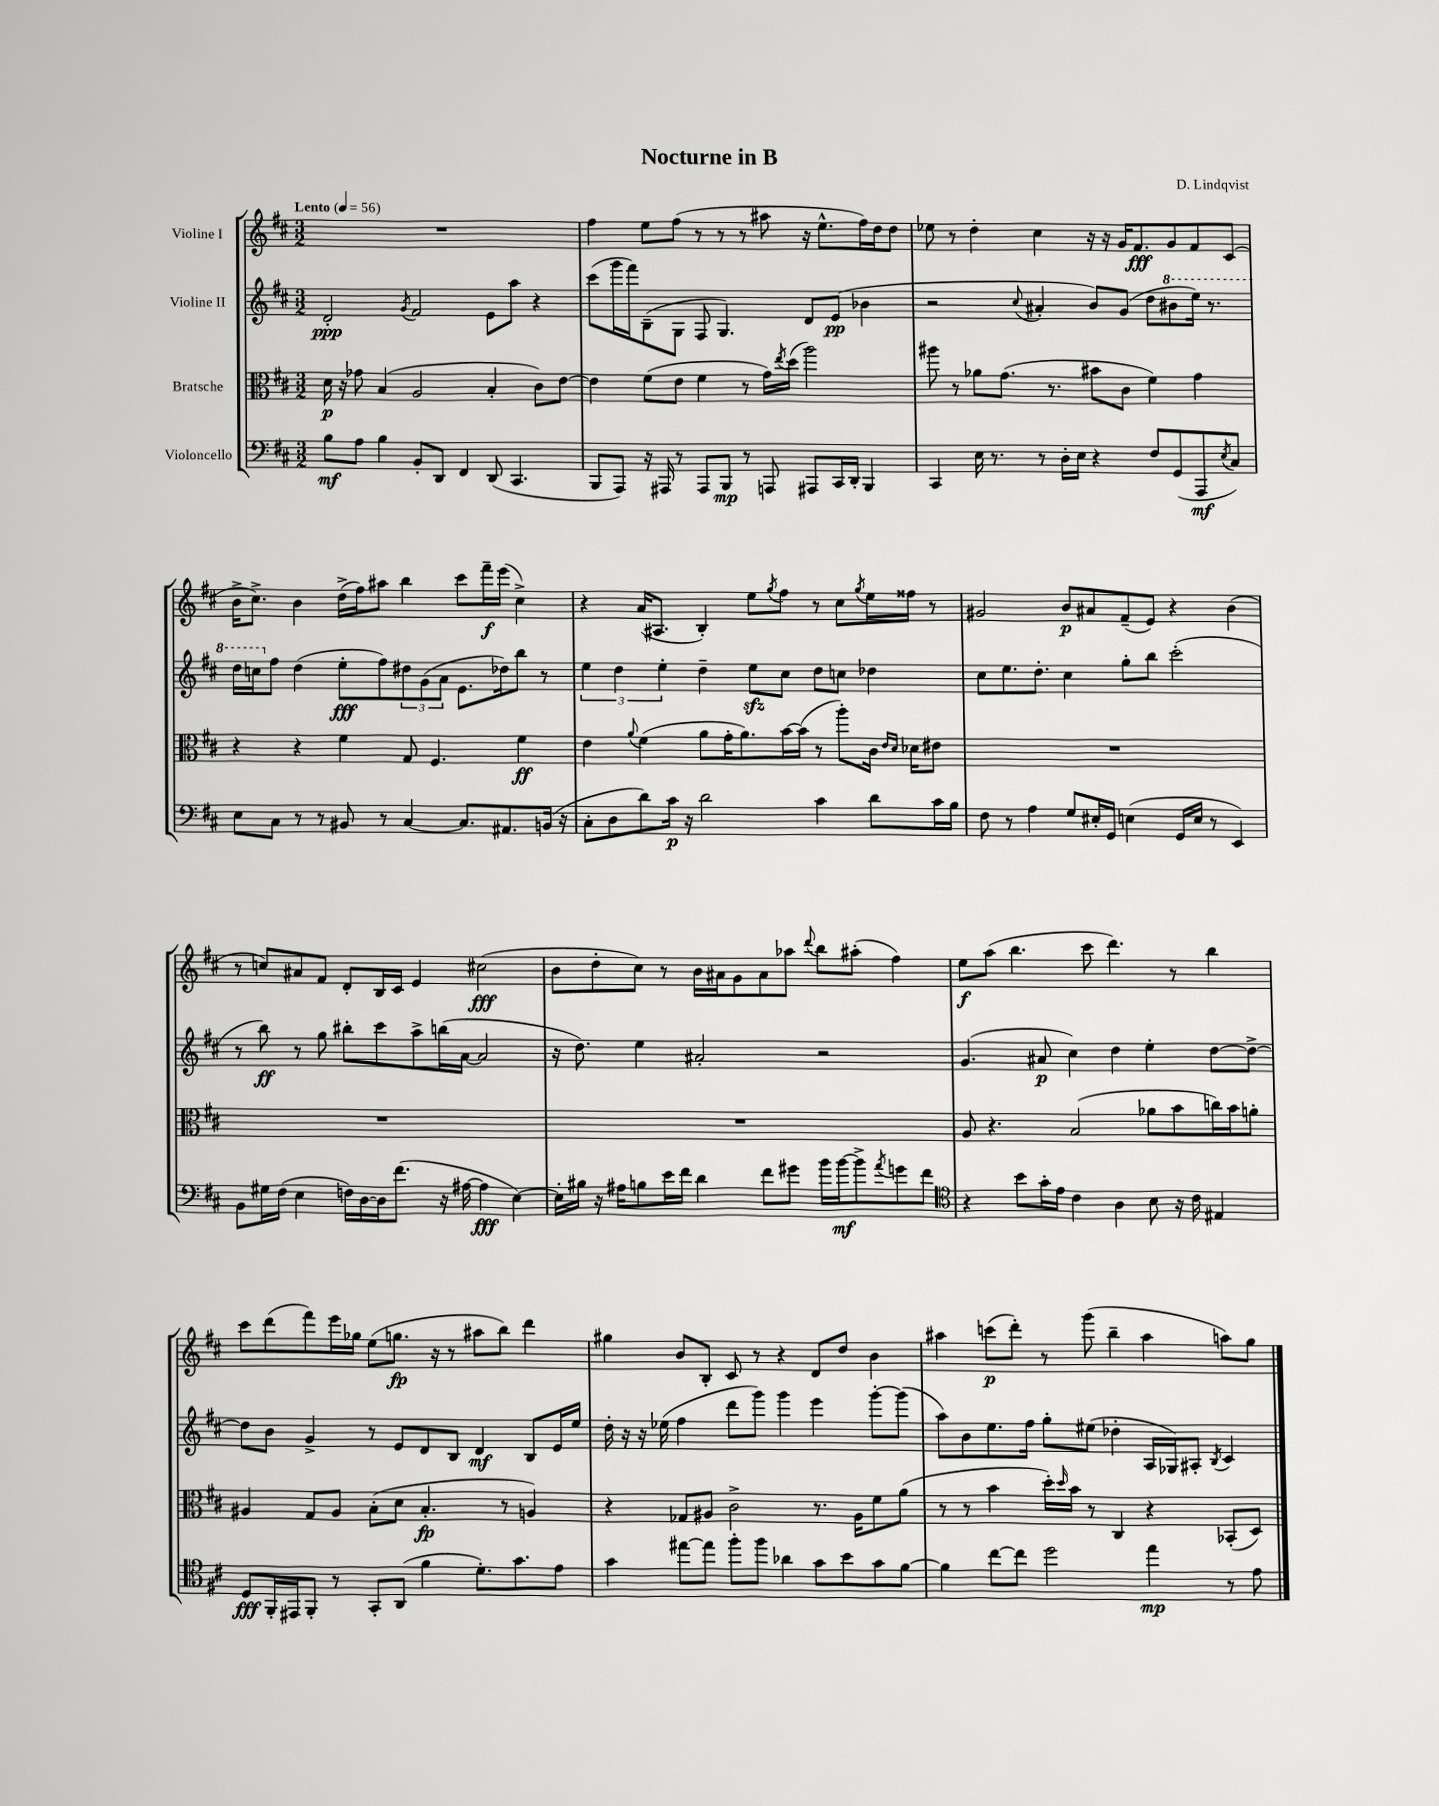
\header { title = "Nocturne in B" composer = "D. Lindqvist" }
<<
\new StaffGroup <<
\new Staff = "s0" \with { instrumentName = "Violine I" } {
    \clef treble \key d \major \numericTimeSignature \time 3/2 \tempo "Lento" 4 = 56
    R1. |
    fis''4 e''8 fis''8( r8 r8 r8 ais''8 r16 e''8.-^ fis''16) d''16 d''8 |
    ees''8 r8 d''4-. cis''4 r16 r16 g'16 fis'8.\fff g'8 fis'8 cis'8( |
    b'16-> cis''8.->) b'4 d''16->( fis''16) ais''8 b''4 cis'''8 fis'''16--\f e'''16( cis''4->) |
    r4 a'16( ais8. b4-.) e''8 \acciaccatura { g''8 } fis''8 r8 cis''8 \acciaccatura { g''8 } e''16 fisis''16 r8 |
    gis'2 b'8\p ais'8 fis'8--( e'8) r4 b'4( |
    r8 c''8) ais'8 fis'8 d'8-. b16 cis'16 e'4 cis''2\fff( |
    b'8 d''8-. cis''8) r8 b'16 ais'16 g'8 ais'8 aes''8 \appoggiatura { d'''8 } b''8 ais''8-.( fis''4) |
    e''8\f a''8( b''4. cis'''8 d'''4.) r8 b''4 |
    cis'''8 d'''8( fis'''8) e'''16 ges''16 e''8( g''8.\fp r16 r8 ais''8 b''8) d'''4 |
    gis''4 b'8 b8-. cis'8 r8 r4 d'8 d''8 b'4 |
    ais''4 c'''8\p( d'''8-.) r8 g'''8( b''4-- ais''4 a''8) g''8 \bar "|." |
}
\new Staff = "s1" \with { instrumentName = "Violine II" } {
    \clef treble \key d \major \numericTimeSignature \time 3/2
    d'2-.\ppp \acciaccatura { g'8 } fis'2 e'8 a''8 r4 |
    cis'''8( g'''16 fis'''16) b8--( g8 fis8 g4.) d'8 e'8\pp( bes'4 |
    r2 \appoggiatura { cis''8 } ais'4-. b'8) g'8( d''8 \ottava #1 bis''8 e'''16) r8. |
    d'''16 c'''16 \ottava #0 fis''8 d''4( e''8-.\fff fis''8) \tuplet 3/2 { dis''8 g'8( a'8 } e'8. des''16) b''8 r8 |
    \tuplet 3/2 { e''4 d''4 e''4-. } d''4-- e''8\sfz cis''8 d''8 c''8 des''4 |
    cis''8 e''8. d''8.-. cis''4 g''8-. b''8 cis'''2-.( |
    r8 b''8\ff) r8 g''8 bis''8-. cis'''8 a''8-> b''16( a'16~ a'2 |
    r16 d''8.) e''4 ais'2-. r2 |
    g'4.( ais'8\p cis''4) d''4 e''4-. d''8~ d''8~-> |
    d''8 b'8 g'4-> r8 e'8 d'8 b8 d'4\mf b8 e'16 e''16 |
    d''16-. r16 r16 ees''16( fis''4 d'''8 g'''8) g'''4 e'''4 g'''8~-. g'''8( |
    a''8) b'8 e''8. fis''16 g''8-. eis''8( des''4-. a16 ges16) ais8-. \acciaccatura { b8 } cis'4 \bar "|." |
}
\new Staff = "s2" \with { instrumentName = "Bratsche" } {
    \clef alto \key d \major \numericTimeSignature \time 3/2
    d'16\p r16 ges'8 b4( a2 b4-. cis'8) e'8~ |
    e'4 fis'8( e'8 fis'4 r8 g'16) \acciaccatura { e''8 } d''16( a''2) |
    ais''8 r8 aes'8 g'8.( r8. bis'8 cis'8 fis'4) g'4 |
    r4 r4 fis'4 g8 fis4. fis'4\ff |
    e'4 \appoggiatura { a'8 } fis'4( a'8 g'16-. a'8.) b'16~ b'16( r8 a''8-.) cis'16 \grace { e'16 d'16 } des'16 eis'8 |
    R1. |
    R1. |
    R1. |
    a8 r4. b2( aes'8 b'8 c''16) b'16 a'8-. |
    ais4 g8 ais8 b8-.( d'8 b4.-.\fp r8 a4) |
    r4 ges8 ais8 cis'2-> r8. ais16 fis'8 a'8( |
    r8 r8 b'4 d''16-.) \grace { d''16 } b'16 r8 cis4 r4 bes,8-.( d8) \bar "|." |
}
\new Staff = "s3" \with { instrumentName = "Violoncello" } {
    \clef bass \key d \major \numericTimeSignature \time 3/2
    b8\mf a8 b4 b,8-. d,8 fis,4 d,8( cis,4. |
    b,,8 a,,8) r16 ais,,16 r8 ais,,8 b,,8\mp r8 a,,8 ais,,8 cis,16 d,16-. b,,4 |
    cis,4 e16 r8. r8 d16-. e16 r4 fis8 g,8( a,,8\mf \acciaccatura { e8 } cis8) |
    e8 cis8 r8 r8 bis,8 r8 cis4~ cis8. ais,8. b,16( r16 |
    cis8-. d8 d'8) cis'16\p r16 d'2 cis'4 d'8 cis'16 b16 |
    fis8 r8 a4 g8 eis16-. g,16 e4( g,16 e16 r8 e,4) |
    b,8 gis16 fis16( e4 f16) d16~ d16 fis'8.( r16 ais16~ ais4\fff e4~) |
    e16-. bis16 r16 ais16 b8 e'16 fis'16 d'4 fis'8 gis'8 b'16 b'16~\mf b'8-> \acciaccatura { a'8 } g'8 fis'8 |
    \clef tenor r4 b'8 g'16-. e'16 cis'4 a4 b8 r16 cis'16 eis4 |
    d8\fff fis,16-. eis,16 fis,8-. r8 g,8-. a,8( fis'4 d'8.-.) g'8. e'8 |
    g'4 eis''8~ eis''8 fis''8-. fis''8 aes'4 g'8 b'8 g'8 fis'8~ |
    fis'4 cis''8~ cis''8 d''2 e''4\mp r8 e'8 \bar "|." |
}
>>
>>
\layout { \context { \Score \remove "Bar_number_engraver" } }
